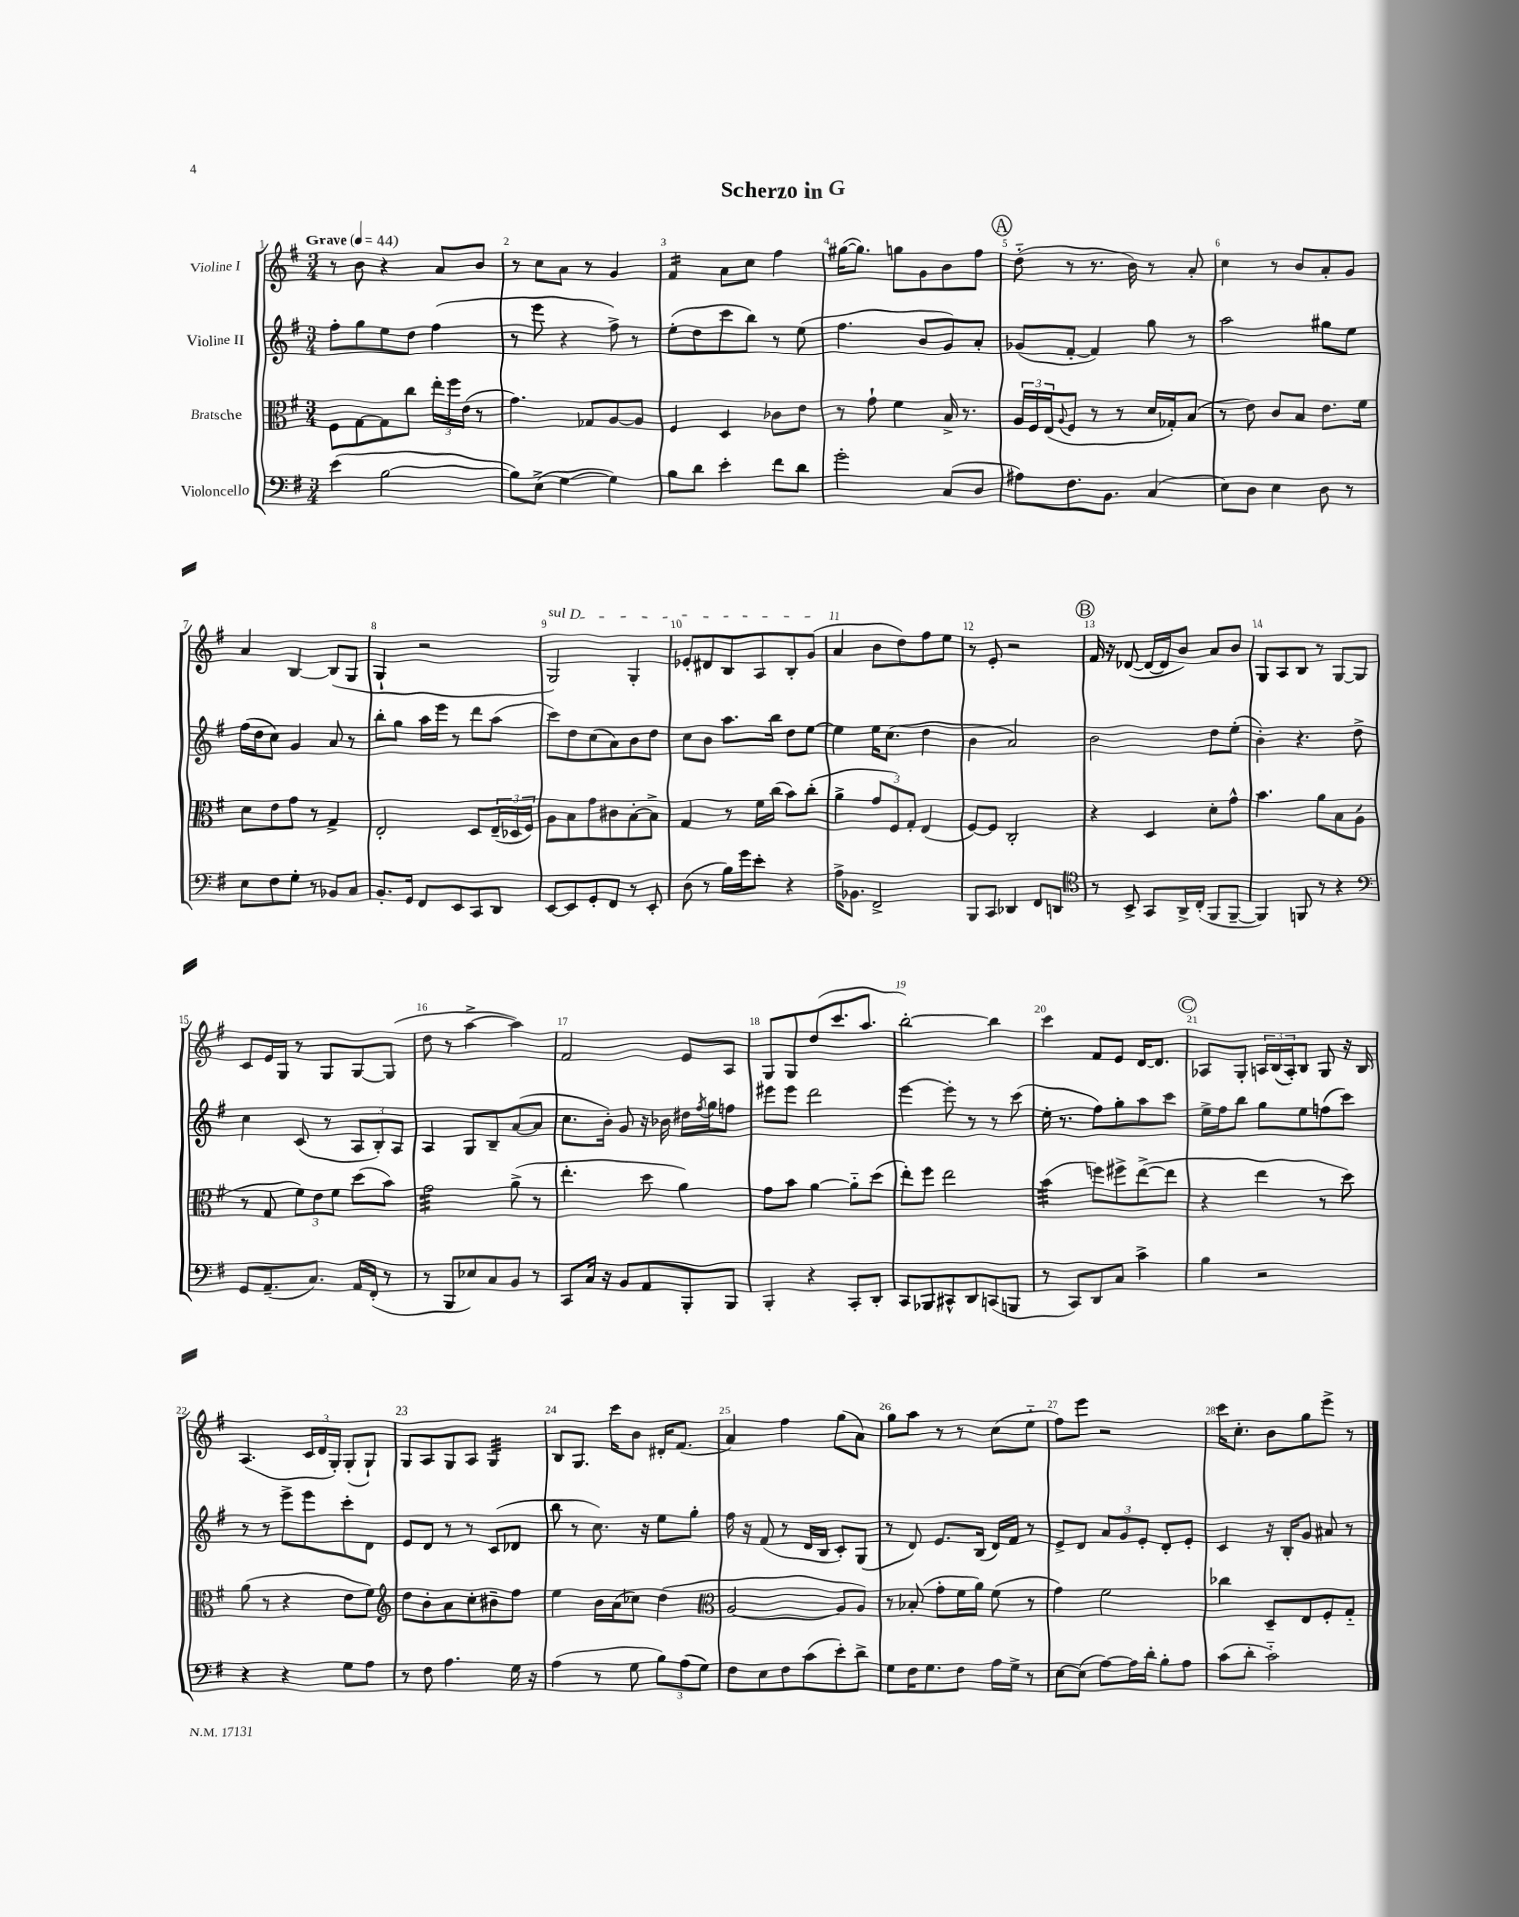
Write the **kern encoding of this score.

**kern	**kern	**kern	**kern
*staff4	*staff3	*staff2	*staff1
*clefF4	*clefC3	*clefG2	*clefG2
*k[f#]	*k[f#]	*k[f#]	*k[f#]
*M3/4	*M3/4	*M3/4	*M3/4
*MM44	*MM44	*MM44	*MM44
(4e	8F#	8ff#'	8r
.	[8G	8gg	8b
[2B	8G]	8ee	4r
.	8cc	8dd	.
.	24ee'	(4ff#	8a
.	24ff#	.	.
.	(24e	.	.
.	8r	.	8b
=	=	=	=
8B])	4.g)	8r	8r
(8E^	.	8eee	8cc
[4G	.	4r	8a
.	8G-	.	8r
4G])	[8A	8ff#^)	4g
.	8A]	8r	.
=	=	=	=
8B	4F#	(8ee'	4f#
8d	.	8dd	.
4e'	4D	8ccc	8a
.	.	8bb)	8cc
8f#	8c-	8r	4ff#
8d	8e	(8ee	.
=	=	=	=
2g'	8r	4.ff#	([16gg#
.	.	.	8.gg#])
.	8g`	.	.
.	4f#	.	8gg
.	.	8b	8g
(8C	16B^	8g)	8b
.	8.r	.	.
8D	.	8a'	8ff#
=	=	=	=
8A#)	24A	(8g-	(8dd'~
.	24F#	.	.
.	(24E	.	.
.	8qqA	.	.
8.F#	8F#	[8f#'	8r
.	8r	4f#])	8.r
8.BB	.	.	.
.	8r	.	.
.	.	.	16b)
(4C	16d	8gg	8r
.	16G-')	.	.
.	(8B	8r	8a'
=	=	=	=
8E)	8r	2aa	4cc
8D	8e)	.	.
4E	8c	.	8r
.	8B	.	8b
8D	8.e	8gg#	8a'
8r	.	8ee	8g
.	16f#	.	.
=	=	=	=
8E	8d	(16ff#	4a
.	.	16dd	.
8F#	8e	8cc)	.
8G'	8g	4g	[4B
8r	8r	.	.
8BB-	4G^	8a	(8B]
8C	.	8r	8G
=	=	=	=
8.BB'	2E'	8bb'	4G`
.	.	8gg	.
16GG	.	.	.
8FF#	.	16aa	2r
.	.	16eee	.
8EE	.	8r	.
8CC	8D	8ddd	.
8DD	(24E~	(8aa	.
.	24D-	.	.
.	24F#)	.	.
=	=	=	=
[8EE	8A	8ccc)	2G)
8EE]	8B	8dd	.
8GG'	8g	(8cc	.
8FF#	8c#	8a)	.
8r	[8B'	8b	4G'
8EE'	8B^]	8dd	.
=	=	=	=
(8D	4G	8cc	8e-'
8r	.	8b	8d#
16B)	8r	8.aa	8B
16g	.	.	.
8e'	16f#	.	8A
.	(16cc	16bb	.
4r	8b)	8dd	8B'
.	(8cc'	[8ee	(8g
=	=	=	=
16A^	4a^	4ee]	4a
8.BB-	.	.	.
2FF#^	12g	16ee	8b
.	.	(8.cc	.
.	12F#)	.	.
.	.	.	8dd)
.	12G'	.	.
.	(4E	4dd	8ff#
.	.	.	8ee
=	=	=	=
8BBB	[8F#)	4b	8r
8CC	8F#]	.	8e'
4DD-	2C'	2a)	2r
8FF#	.	.	.
8DD	.	.	.
=	=	=	=
*clefC4	*	*	*
8r	4r	2b	16f#
.	.	.	16r
8BB^	.	.	([8d-
8GG	4D	.	16d-_
.	.	.	16d-]
16AA^	.	.	8b)
(16C'	.	.	.
8FF#	8d'	8dd	8a
[8FF#~	8g^^	(8ee'	8b
=	=	=	=
4FF#])	4.b	4b')	8G
.	.	.	8A
8FF	.	4.r	8B
8r	8a	.	8r
4r	8B	.	[8G
.	(8A'	8dd^	8G]
=	=	=	=
*clefF4	*	*	*
8GG	8r	4cc	8c
(8.AA~	8G	.	16e
.	.	.	16G
.	12f#)	(8c	8r
8.C)	.	.	.
.	12e	.	.
.	.	8r	8G
.	12f#	.	.
16AA	(8dd	12A	[8G
(16FF#'	.	.	.
.	.	12B')	.
8r	8b)	.	(8G]
.	.	12A	.
=	=	=	=
8r	2g	4A	8dd
8BBB	.	.	8r
8E-)	.	8G	[4aa^
8C	.	8B~	.
8BB	(8a^	([8a	4aa])
8r	8r	8a]	.
=	=	=	=
8CC	4.ee'	8.cc	2f#
16C	.	.	.
16r	.	16b')	.
8BB	.	8g	.
8AA	8dd	16r	.
.	.	16b-	.
8BBB'	4a)	16dd#	8e
.	.	8qff#	.
.	.	16gg	.
8BBB	.	8ff	8A
=	=	=	=
4BBB'	8g	8eee#	8G
.	8b	8eee#	8G
4r	[4a	2ddd	(8dd
.	.	.	8.ccc
8CC'	8a'~]	.	.
.	.	.	8.aa
8DD'	(8dd	.	.
=	=	=	=
8CC	8ee')	[4eee	[2bb')
8BBB-	8ff#	.	.
8CC#^^	2ee	8eee']	.
8DD	.	8r	.
(8CC	.	8r	4bb]
8BBB	.	(8ccc	.
=	=	=	=
8r	(4b	16ee'	4ccc
.	.	8.r	.
8CC)	.	.	.
8DD	8ff)	8ff#)	8f#
8C	8ff#^	8gg'	8e
4c^	([8ee^	8aa	[16d
.	.	.	8.d]
.	8ee]	8ccc	.
=	=	=	=
4B	4r	16ee^	8A-
.	.	16ff#	.
.	.	8bb	8G'
2r	4ee	8gg	24A
.	.	.	(24B
.	.	.	24A')
.	.	8ee	8B
.	8r	(8ff	8G
.	8dd)	8ccc)	16r
.	.	.	16B
=	=	=	=
4r	(8a	8r	(4.A
.	8r	8r	.
4r	4r	8eee^	.
.	.	8eee	24c
.	.	.	24d
.	.	.	24G')
8G	8e	8ccc'	(8G'
8A	8f#)	8d	8G`)
=	=	=	=
*	*clefG2	*	*
8r	8dd	8e	8G
8F#	8b'	8d	8A
4.A	8a	8r	8G
.	8cc'	8r	8A
.	8b#~	(8c	4G
16G	8ff#	8d-	.
16r	.	.	.
=	=	=	=
(4A	4ee	8bb	8B
.	.	8r	8.G
8r	16b	8.cc)	.
.	(16a	.	16ccc
8G	8cc-)	.	8b
.	.	16r	.
12B)	(4dd	8ee	16d#'
.	.	.	(8.f#
(12A	.	.	.
.	.	8gg'	.
12G)	.	.	.
=	=	=	=
*	*clefC3	*	*
8F#	[2A	16ff#	4a)
.	.	16r	.
8E	.	(8f#	.
8F#	.	8r	4ff#
(8c	.	16d	.
.	.	16B	.
8e')	8A]	8c')	(8gg
8d^	8A)	(8G	8a)
=	=	=	=
8G	8r	8r	8gg
16F#	(8B-'	8d)	8aa
8.G	.	.	.
.	8g'	8.e	8r
8F#	16f#	.	8r
.	16a)	(16B	.
16A	(8f#	16d)	(8cc
16G^	.	16f#	.
8r	8r	8r	8ee'~
=	=	=	=
[8E	4g)	8e^	8ff#)
(8E]	.	8d	8eee
[8A)	2f#	12a	2r
.	.	12g	.
16A]	.	.	.
.	.	12e'	.
16d'	.	.	.
8B'	.	8d'	.
8A	.	8e'	.
=	=	=	=
(8c	4cc-	4c	16ccc
.	.	.	8.cc'
8d'	.	.	.
2c'~)	8D~	16r	8b
.	.	16B'	.
.	8E	8g	8gg
.	8F#'	8a#	8eee^
.	8G'~	8r	8r
==	==	==	==
*-	*-	*-	*-
